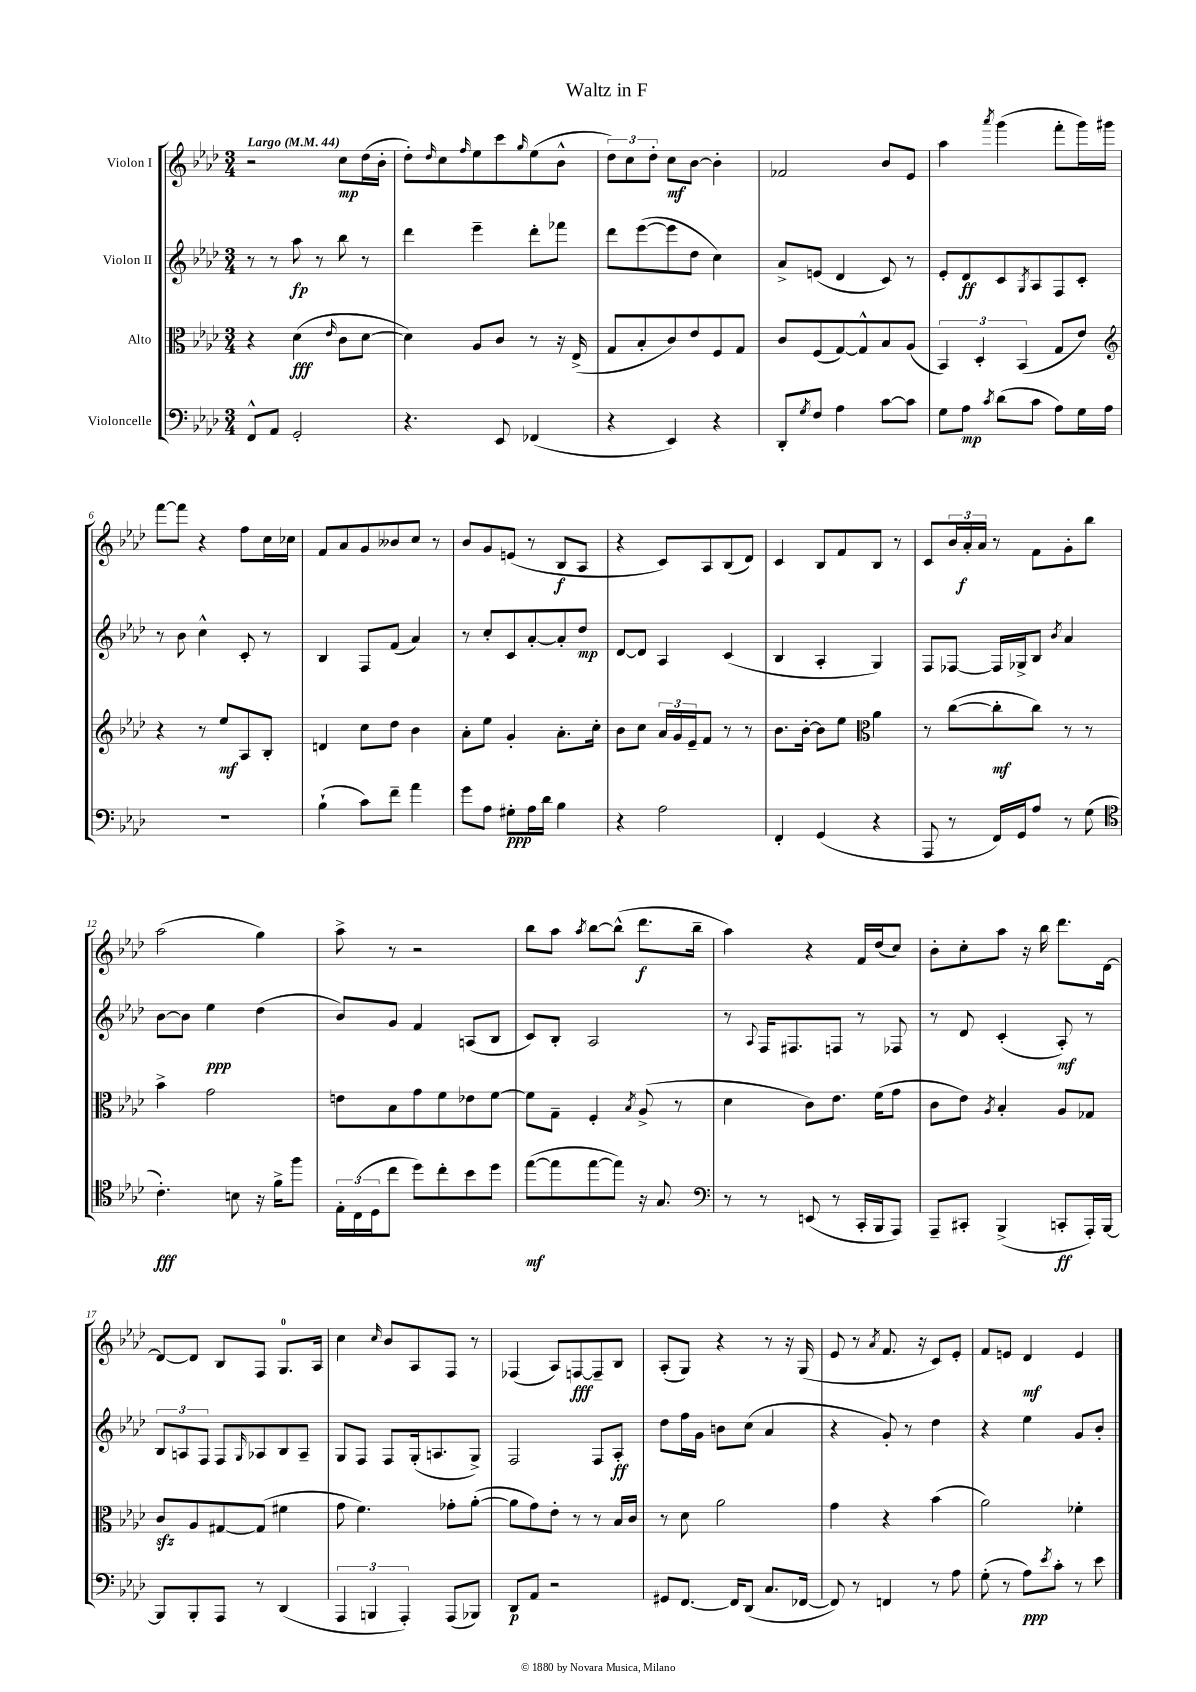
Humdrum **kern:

**kern	**dynam	**kern	**dynam	**kern	**dynam	**kern	**dynam
*part4	*part4	*part3	*part3	*part2	*part2	*part1	*part1
*staff4	*staff4	*staff3	*staff3	*staff2	*staff2	*staff1	*staff1
*I"Violoncelle	*	*I"Alto	*	*I"Violon II	*	*I"Violon I	*
*clefF4	*	*clefC3	*	*clefG2	*	*clefG2	*
*k[b-e-a-d-]	*	*k[b-e-a-d-]	*	*k[b-e-a-d-]	*	*k[b-e-a-d-]	*
*M3/4	*	*M3/4	*	*M3/4	*	*M3/4	*
*MM44	*	*MM44	*	*MM44	*	*MM44	*
=1	=1	=1	=1	=1	=1	=1	=1
!	!	!	!	!	!	!LO:TX:a:B:t=Largo	!
8FF^^/L	.	4r	.	8r	.	2r	.
8AA-/J	.	.	.	8r	.	.	.
2GG'/	.	(4d-\	fff	8aa-\	fp	.	.
.	.	.	.	8r	.	.	.
.	.	16qqe-/	.	.	.	.	.
.	.	8c\L	.	8bb-\	.	8cc\L	mp
.	.	[8d-\J	.	8r	.	(16dd-\L	.
.	.	.	.	.	.	16b-'\JJ	.
=2	=2	=2	=2	=2	=2	=2	=2
4.r	.	4d-\])	.	4ddd-\	.	8dd-'\L)	.
.	.	.	.	.	.	16qqdd-/	.
.	.	.	.	.	.	8cc\	.
.	.	.	.	.	.	16qqff/	.
.	.	8A-/L	.	4eee-~\	.	8ee-\	.
8EE-/	.	8c/J	.	.	.	8ccc\	.
.	.	.	.	.	.	16qqgg/	.
(4FF-X/	.	8r	.	8ddd-'\L	.	(8ee-\	.
.	.	16r	.	8fff-X\J	.	8b-^^\J	.
.	.	(16E-^/	.	.	.	.	.
=3	=3	=3	=3	=3	=3	=3	=3
4r	.	8G/L	.	8ddd-\L	.	12dd-\L)	.
.	.	.	.	.	.	12cc\	.
.	.	8B-'/	.	([8eee-\	.	.	.
.	.	.	.	.	.	12dd-'\J	.
4EE-/)	.	8c/)	.	8eee-\]	.	8cc\L	mf
.	.	8e-/	.	8dd-\J	.	[8b-\J	.
4r	.	8F/	.	4cc\)	.	4b-'\]	.
.	.	8G/J	.	.	.	.	.
=4	=4	=4	=4	=4	=4	=4	=4
8DD-'/L	.	8c/L	.	8a-^/L	.	2f-X/	.
8qG/	.	.	.	.	.	.	.
8F/J	.	(8F/	.	(8en/J	.	.	.
4A-\	.	[8G/)	.	4d-/	.	.	.
.	.	8G^^/]	.	.	.	.	.
[8c\L	.	8B-/	.	8c/)	.	8b-/L	.
8c\J]	.	(8A-/J	.	8r	.	8e-/J	.
=5	=5	=5	=5	=5	=5	=5	=5
8G\L	.	6BB-/)	.	8e-'/L	.	4aa-\	.
8A-\J	mp	.	.	8d-/	ff	.	.
.	.	6D-'/	.	.	.	.	.
8qc/	.	.	.	.	.	8qaaa-/	.
(8d-\L	.	.	.	8c/	.	(4ggg\	.
.	.	(6BB-/	.	.	.	.	.
.	.	.	.	8qG/	.	.	.
8c\J	.	.	.	8A-/	.	.	.
8A-\L)	.	8G/L	.	8F/	.	8fff'\L	.
16G\L	.	8e-/J)	.	8c'/J	.	16ggg\L)	.
16A-\JJ	.	.	.	.	.	16ggg#X\JJ	.
!!LO:LB:g=z
=6	=6	=6	=6	=6	=6	=6	=6
*	*	*clefG2	*	*	*	*	*
2.r	.	4r	.	8r	.	[8fff\L	.
.	.	.	.	8b-\	.	8fff\J]	.
.	.	8r	.	4cc^^\	.	4r	.
.	.	8ee-/L	mf	.	.	.	.
.	.	8A-/	.	8c'/	.	8ff\L	.
.	.	8B-'/J	.	8r	.	16cc\L	.
.	.	.	.	.	.	16cc-X\JJ	.
=7	=7	=7	=7	=7	=7	=7	=7
(4B-`\	.	4dn/	.	4B-/	.	8f/L	.
.	.	.	.	.	.	8a-/	.
8c\L)	.	8cc\L	.	8F/L	.	8g/	.
8f~\J	.	8dd-\J	.	(8f/J	.	8b--X/	.
4a-\	.	4b-\	.	4a-/)	.	8cc/J	.
.	.	.	.	.	.	8r	.
=8	=8	=8	=8	=8	=8	=8	=8
8g\L	.	8a-'\L	.	8r	.	8b-/L	.
8A-\J	.	8ee-\J	.	8cc'/L	.	8g/	.
8G#X'\L	ppp	4g'/	.	8c/	.	(8en/J	.
16A-\L	.	.	.	[8a-'/	.	8r	.
16d-\JJ	.	.	.	.	.	.	.
4B-\	.	8.a-'\L	.	8a-'/]	.	8B-/L	f
.	.	.	.	8dd-/J	mp	8A-/J	.
.	.	16cc'\Jk	.	.	.	.	.
=9	=9	=9	=9	=9	=9	=9	=9
4r	.	8b-\L	.	[8d-/L	.	4r	.
.	.	8cc\J	.	8d-/J]	.	.	.
2A-\	.	24a-/LL	.	4A-/	.	8c/L)	.
.	.	24g/	.	.	.	.	.
.	.	24e-~/J	.	.	.	.	.
.	.	8f/J	.	.	.	8A-/	.
.	.	8r	.	(4c/	.	(8B-/	.
.	.	8r	.	.	.	8d-/J)	.
=10	=10	=10	=10	=10	=10	=10	=10
4FF'/	.	8.b-\L	.	4B-/	.	4c/	.
.	.	[16b-'\Jk	.	.	.	.	.
(4GG/	.	8b-\L]	.	4A-'/	.	8B-/L	.
.	.	8ee-\J	.	.	.	8f/	.
*	*	*clefC3	*	*	*	*	*
4r	.	4a-\	.	4G/)	.	8B-/J	.
.	.	.	.	.	.	8r	.
=11	=11	=11	=11	=11	=11	=11	=11
8AAA-/	.	8r	.	8F/L	.	8c/L	.
8r	.	([8cc\L	.	[8F-X/J	.	24b-/L	.
.	.	.	.	.	.	24a-'/	f
.	.	.	.	.	.	24a-/JJ	.
16FF/LL)	.	8cc'\]	mf	16F-/LL]	.	8r	.
16GG/J	.	.	.	16G-X^/J	.	.	.
8A-/J	.	8cc\J)	.	8B-/J	.	8f\L	.
.	.	.	.	8qb-/	.	.	.
8r	.	8r	.	4a-/	.	8g'\	.
(8G\	.	8r	.	.	.	8bb-\J	.
!!LO:LB:g=z
=12	=12	=12	=12	=12	=12	=12	=12
*clefC4	*	*	*	*	*	*	*
4.c'\)	fff	4b-^\	.	[8b-\L	.	(2aa-\	.
.	.	.	.	8b-\J]	.	.	.
.	.	2g\	.	4ee-\	ppp	.	.
8Bn\	.	.	.	.	.	.	.
16r	.	.	.	(4dd-\	.	4gg\)	.
16f^\KL	.	.	.	.	.	.	.
8ff\J	.	.	.	.	.	.	.
=13	=13	=13	=13	=13	=13	=13	=13
24E-'\LL	.	8en\L	.	8b-/L)	.	8aa-^\	.
(24C\	.	.	.	.	.	.	.
24D-\J	.	.	.	.	.	.	.
8cc\J	.	8B-\	.	8g/J	.	8r	.
8dd-\L)	.	8g\	.	4f/	.	2r	.
8cc'\	.	8f\	.	.	.	.	.
8b-\	.	8e-X\	.	(8An/L	.	.	.
8dd-\J	.	[8f\J	.	8B-/J	.	.	.
=14	=14	=14	=14	=14	=14	=14	=14
([8ee-\L	mf	8f\L]	.	8c/L)	.	8bb-\L	.
8ee-\]	.	8G~\J	.	8B-'/J	.	8aa-\J	.
.	.	.	.	.	.	8qaa-/	.
[8ee-\	.	4F'/	.	2A-/	.	[8bb-\L	.
8ee-\J])	.	.	.	.	.	(8bb-^^\J]	.
.	.	8qB-/	.	.	.	.	.
16r	.	(8A-^/	.	.	.	8.ddd-\L	f
8.G/	.	.	.	.	.	.	.
.	.	8r	.	.	.	.	.
.	.	.	.	.	.	16bb-~\Jk	.
=15	=15	=15	=15	=15	=15	=15	=15
*clefF4	*	*	*	*	*	*	*
8r	.	4d-\	.	8r	.	4aa-\)	.
.	.	.	.	8qqA-/	.	.	.
8r	.	.	.	16F/KL	.	.	.
.	.	.	.	8.F#X/	.	.	.
(8EEn/	.	8c\L)	.	.	.	4r	.
8r	.	8.e-\J	.	8Fn/J	.	.	.
16CC'/LL	.	.	.	8r	.	16f/LL	.
16BBB-/J	.	(16f\KL	.	.	.	(16dd-/J	.
8AAA-/J)	.	8g\J	.	8F-X/	.	8cc/J)	.
=16	=16	=16	=16	=16	=16	=16	=16
8AAA-~/L	.	8c\L	.	8r	.	8b-'\L	.
8CC#X'/J	.	8e-\J)	.	8d-/	.	8cc'\	.
.	.	8qA-/	.	.	.	.	.
(4BBB-^/	.	4B-'/	.	(4c'/	.	8aa-\J	.
.	.	.	.	.	.	16r	.
.	.	.	.	.	.	16bb-\	.
8CCn'/L	ff	8A-/L	.	8A-'/)	mf	8.ddd-\L	.
16AAA-'/L)	.	8G-X/J	.	8r	.	.	.
[16BBB-/JJ	.	.	.	.	.	[16d-\Jk	.
!!LO:LB:g=z
=17	=17	=17	=17	=17	=17	=17	=17
8BBB-/L]	.	8czz/L	.	12B-/L	.	8d-/L_	.
.	.	.	.	12An/	.	.	.
8BBB-'/	.	8A-/	.	.	.	8d-/J]	.
.	.	.	.	12F/J	.	.	.
8AAA-/J	.	[8G#X/	.	8F/L	.	8B-/L	.
.	.	.	.	16qqG/	.	.	.
8r	.	(8G#/J]	.	8A-X/	.	8F/J	.
(4DD-/	.	4f#X\	.	8B-/	.	8.G/L	.
.	.	.	.	8A-~/J	.	.	.
.	.	.	.	.	.	16A-/Jk	.
=18	=18	=18	=18	=18	=18	=18	=18
6AAA-/	.	8g\	.	8G/L	.	4cc\	.
.	.	4.f\)	.	8F/J	.	.	.
6BBBn/	.	.	.	.	.	.	.
.	.	.	.	.	.	16qqcc/	.
.	.	.	.	8F/L	.	8b-/L	.
6AAA-'/)	.	.	.	.	.	.	.
.	.	.	.	(16G'/k	.	8A-/	.
.	.	.	.	8.An/	.	.	.
(8AAA-/L	.	8g-X'\L	.	.	.	8F/J	.
8BBB-X/J)	.	([8a-'\J	.	8G^/J)	.	8r	.
=19	=19	=19	=19	=19	=19	=19	=19
8DD-/L	p	8a-\L]	.	2F/	.	(4F-X/	.
8AA-/J	.	8g\)	.	.	.	.	.
2r	.	8e-'\J	.	.	.	8A-/L)	.
.	.	8r	.	.	.	[8Fn/	fff
.	.	8r	.	8F/L	.	8F~/]	.
.	.	16B-/LL	.	8A-'/J	ff	8B-/J	.
.	.	16c/JJ	.	.	.	.	.
=20	=20	=20	=20	=20	=20	=20	=20
8GG#X/L	.	8r	.	8dd-\L	.	(8A-'/L	.
[8.FF/J	.	8d-\	.	16ff\L	.	8G/J)	.
.	.	.	.	16g\JJ	.	.	.
.	.	2a-\	.	8bn\L	.	4r	.
16FF/KL]	.	.	.	.	.	.	.
(8DD-/J	.	.	.	(8cc\J	.	.	.
8.C/L	.	.	.	4a-/	.	8r	.
.	.	.	.	.	.	16r	.
[16FF-X/Jk	.	.	.	.	.	(16G/	.
=21	=21	=21	=21	=21	=21	=21	=21
8FF-/])	.	4g\	.	4r	.	8e-/	.
8r	.	.	.	.	.	8r	.
.	.	.	.	.	.	8qa-/	.
4FFn/	.	4r	.	8g'/)	.	8.f/	.
.	.	.	.	8r	.	.	.
.	.	.	.	.	.	16r	.
8r	.	(4b-\	.	4dd-\	.	8c/L)	.
8A-\	.	.	.	.	.	8e-'/J	.
=22	=22	=22	=22	=22	=22	=22	=22
(8G'\	.	2a-\)	.	4r	.	8f/L	.
8r	.	.	.	.	.	8en/J	.
8A-\L)	ppp	.	.	4ee-\	.	4d-/	mf
8qe-/	.	.	.	.	.	.	.
8c'\J	.	.	.	.	.	.	.
8r	.	4f-X'\	.	8g/L	.	4e/	.
8e-\	.	.	.	8b-'/J	.	.	.
==	==	==	==	==	==	==	==
*-	*-	*-	*-	*-	*-	*-	*-
